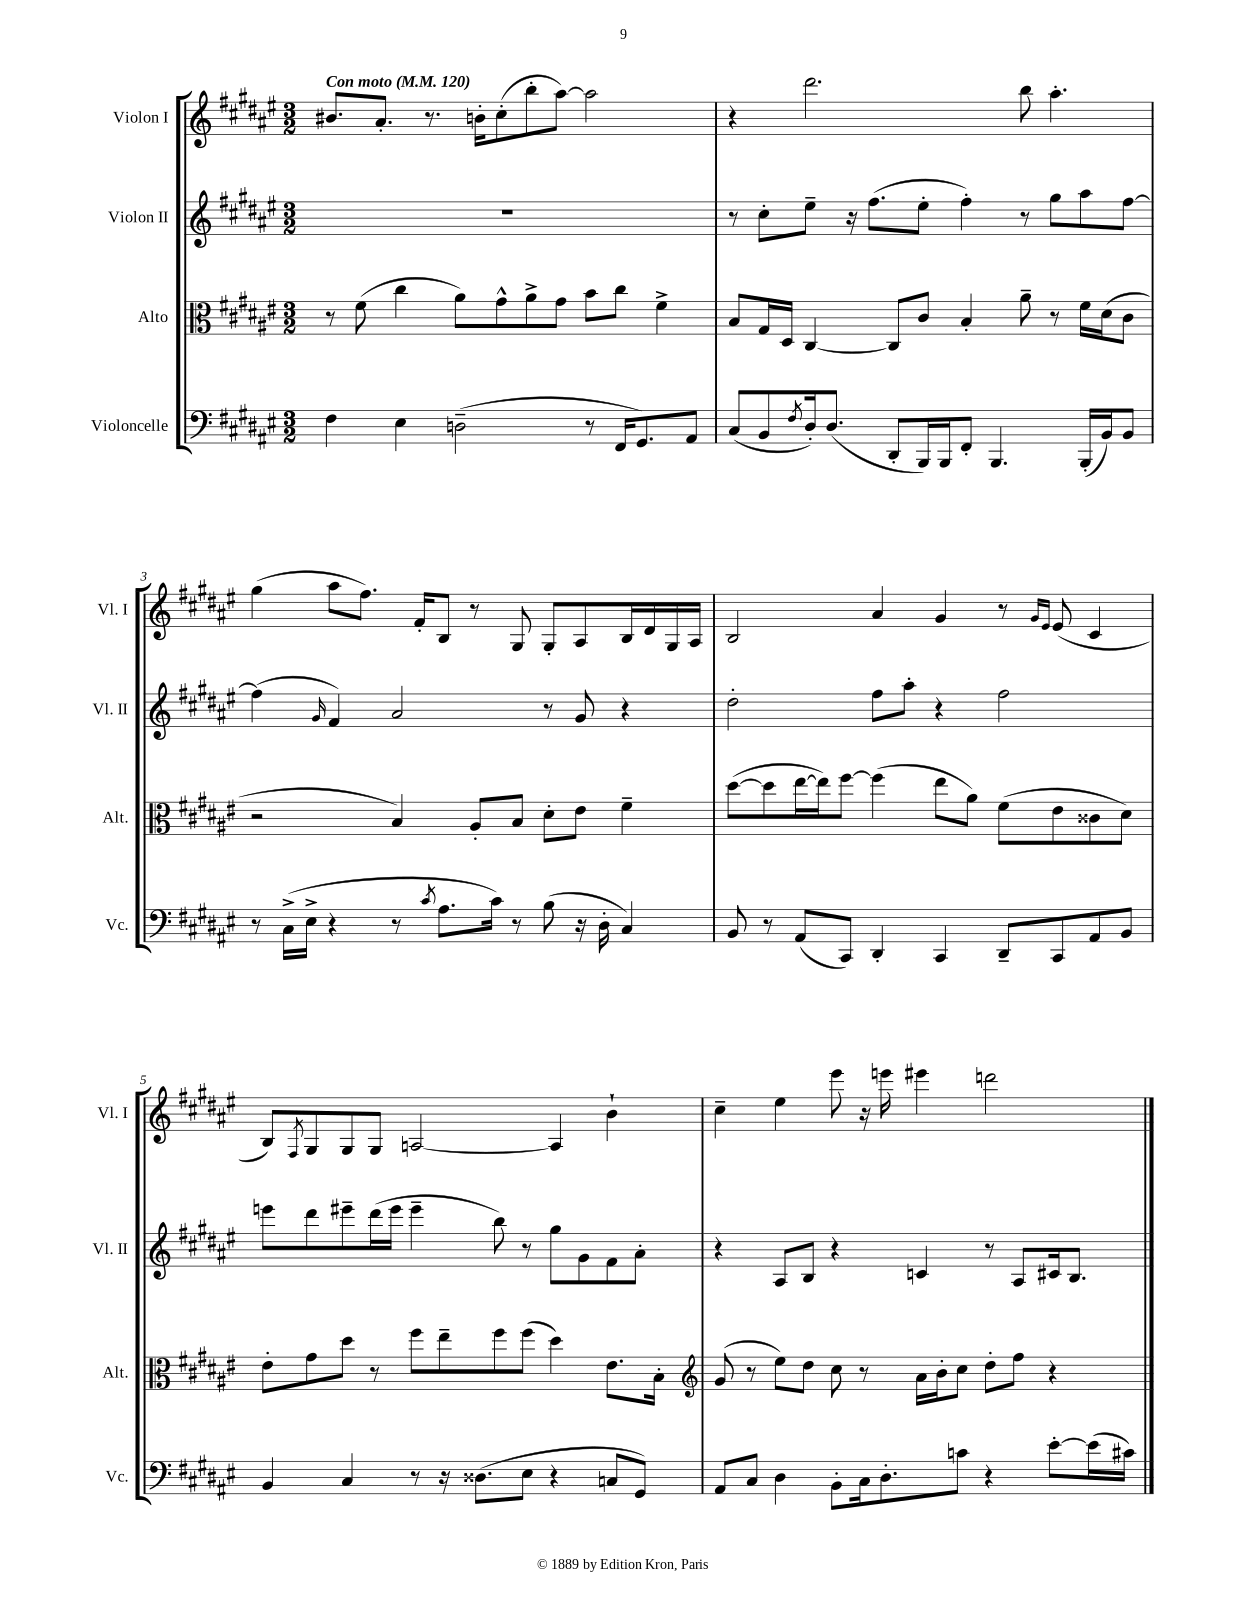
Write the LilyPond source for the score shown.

<<
\new StaffGroup <<
\new Staff = "s0" \with { instrumentName = "Violon I" shortInstrumentName = "Vl. I" } {
    \clef treble \key fis \major \numericTimeSignature \time 3/2 \tempo "Con moto" 4 = 120
    bis'8. ais'8.-. r8. b'16-. cis''8-.( b''8-. ais''8~) ais''2 |
    r4 dis'''2. b''8 ais''4.-. |
    gis''4( ais''8 fis''8.) fis'16-. b8 r8 gis8 gis8-. ais8 b16 dis'16 gis16 ais16 |
    b2 ais'4 gis'4 r8 \grace { gis'16 eis'16 } eis'8( cis'4 |
    b8) \acciaccatura { fis8 } gis8 gis8 gis8 a2~ a4 b'4-! |
    cis''4-- eis''4 eis'''8 r16 e'''16 eis'''4 d'''2 \bar "|." |
}
\new Staff = "s1" \with { instrumentName = "Violon II" shortInstrumentName = "Vl. II" } {
    \clef treble \key fis \major \numericTimeSignature \time 3/2
    R1. |
    r8 cis''8-. eis''8-- r16 fis''8.( eis''8-. fis''4-.) r8 gis''8 ais''8 fis''8~ |
    fis''4( \grace { gis'16 } fis'4) ais'2 r8 gis'8 r4 |
    dis''2-. fis''8 ais''8-. r4 fis''2 |
    e'''8 dis'''8 eis'''8-- dis'''16( eis'''16 eis'''4-- b''8) r8 gis''8 gis'8 fis'8 ais'8-. |
    r4 ais8 b8 r4 c'4 r8 ais8 cis'16 b8. \bar "|." |
}
\new Staff = "s2" \with { instrumentName = "Alto" shortInstrumentName = "Alt." } {
    \clef alto \key fis \major \numericTimeSignature \time 3/2
    r8 fis'8( cis''4 ais'8) gis'8-^ ais'8-> gis'8 b'8 cis''8 fis'4-> |
    b8 gis16 dis16 cis4~ cis8 cis'8 b4-. ais'8-- r8 fis'16 dis'16( cis'8 |
    r2 b4) ais8-. b8 dis'8-. eis'8 fis'4-- |
    dis''8~( dis''8 eis''16~ eis''16) fis''8~ fis''4( eis''8 ais'8) fis'8( eis'8 cisis'8 dis'8) |
    eis'8-. gis'8 dis''8 r8 fis''8 eis''8-- fis''8 fis''8( dis''4) eis'8. b16-. |
    \clef treble gis'8( r8 eis''8) dis''8 cis''8 r8 ais'16 b'16-. cis''8 dis''8-. fis''8 r4 \bar "|." |
}
\new Staff = "s3" \with { instrumentName = "Violoncelle" shortInstrumentName = "Vc." } {
    \clef bass \key fis \major \numericTimeSignature \time 3/2
    fis4 eis4 d2--( r8 fis,16 gis,8.) ais,8 |
    cis8( b,8 \acciaccatura { fis8 } dis16-.) dis8.( dis,8-. b,,16) b,,16 fis,8-. b,,4. b,,16-.( b,16) b,8 |
    r8 cis16->( eis16-> r4 r8 \acciaccatura { cis'8 } ais8. cis'16) r8 b8( r16 dis16-. cis4) |
    b,8 r8 ais,8( cis,8) dis,4-. cis,4 dis,8-- cis,8 ais,8 b,8 |
    b,4 cis4 r8 r16 disis8.( eis8 r4 c8 gis,8) |
    ais,8 cis8 dis4 b,8-. cis16 dis8.-. c'8 r4 eis'8~-. eis'16( cis'16) \bar "|." |
}
>>
>>
